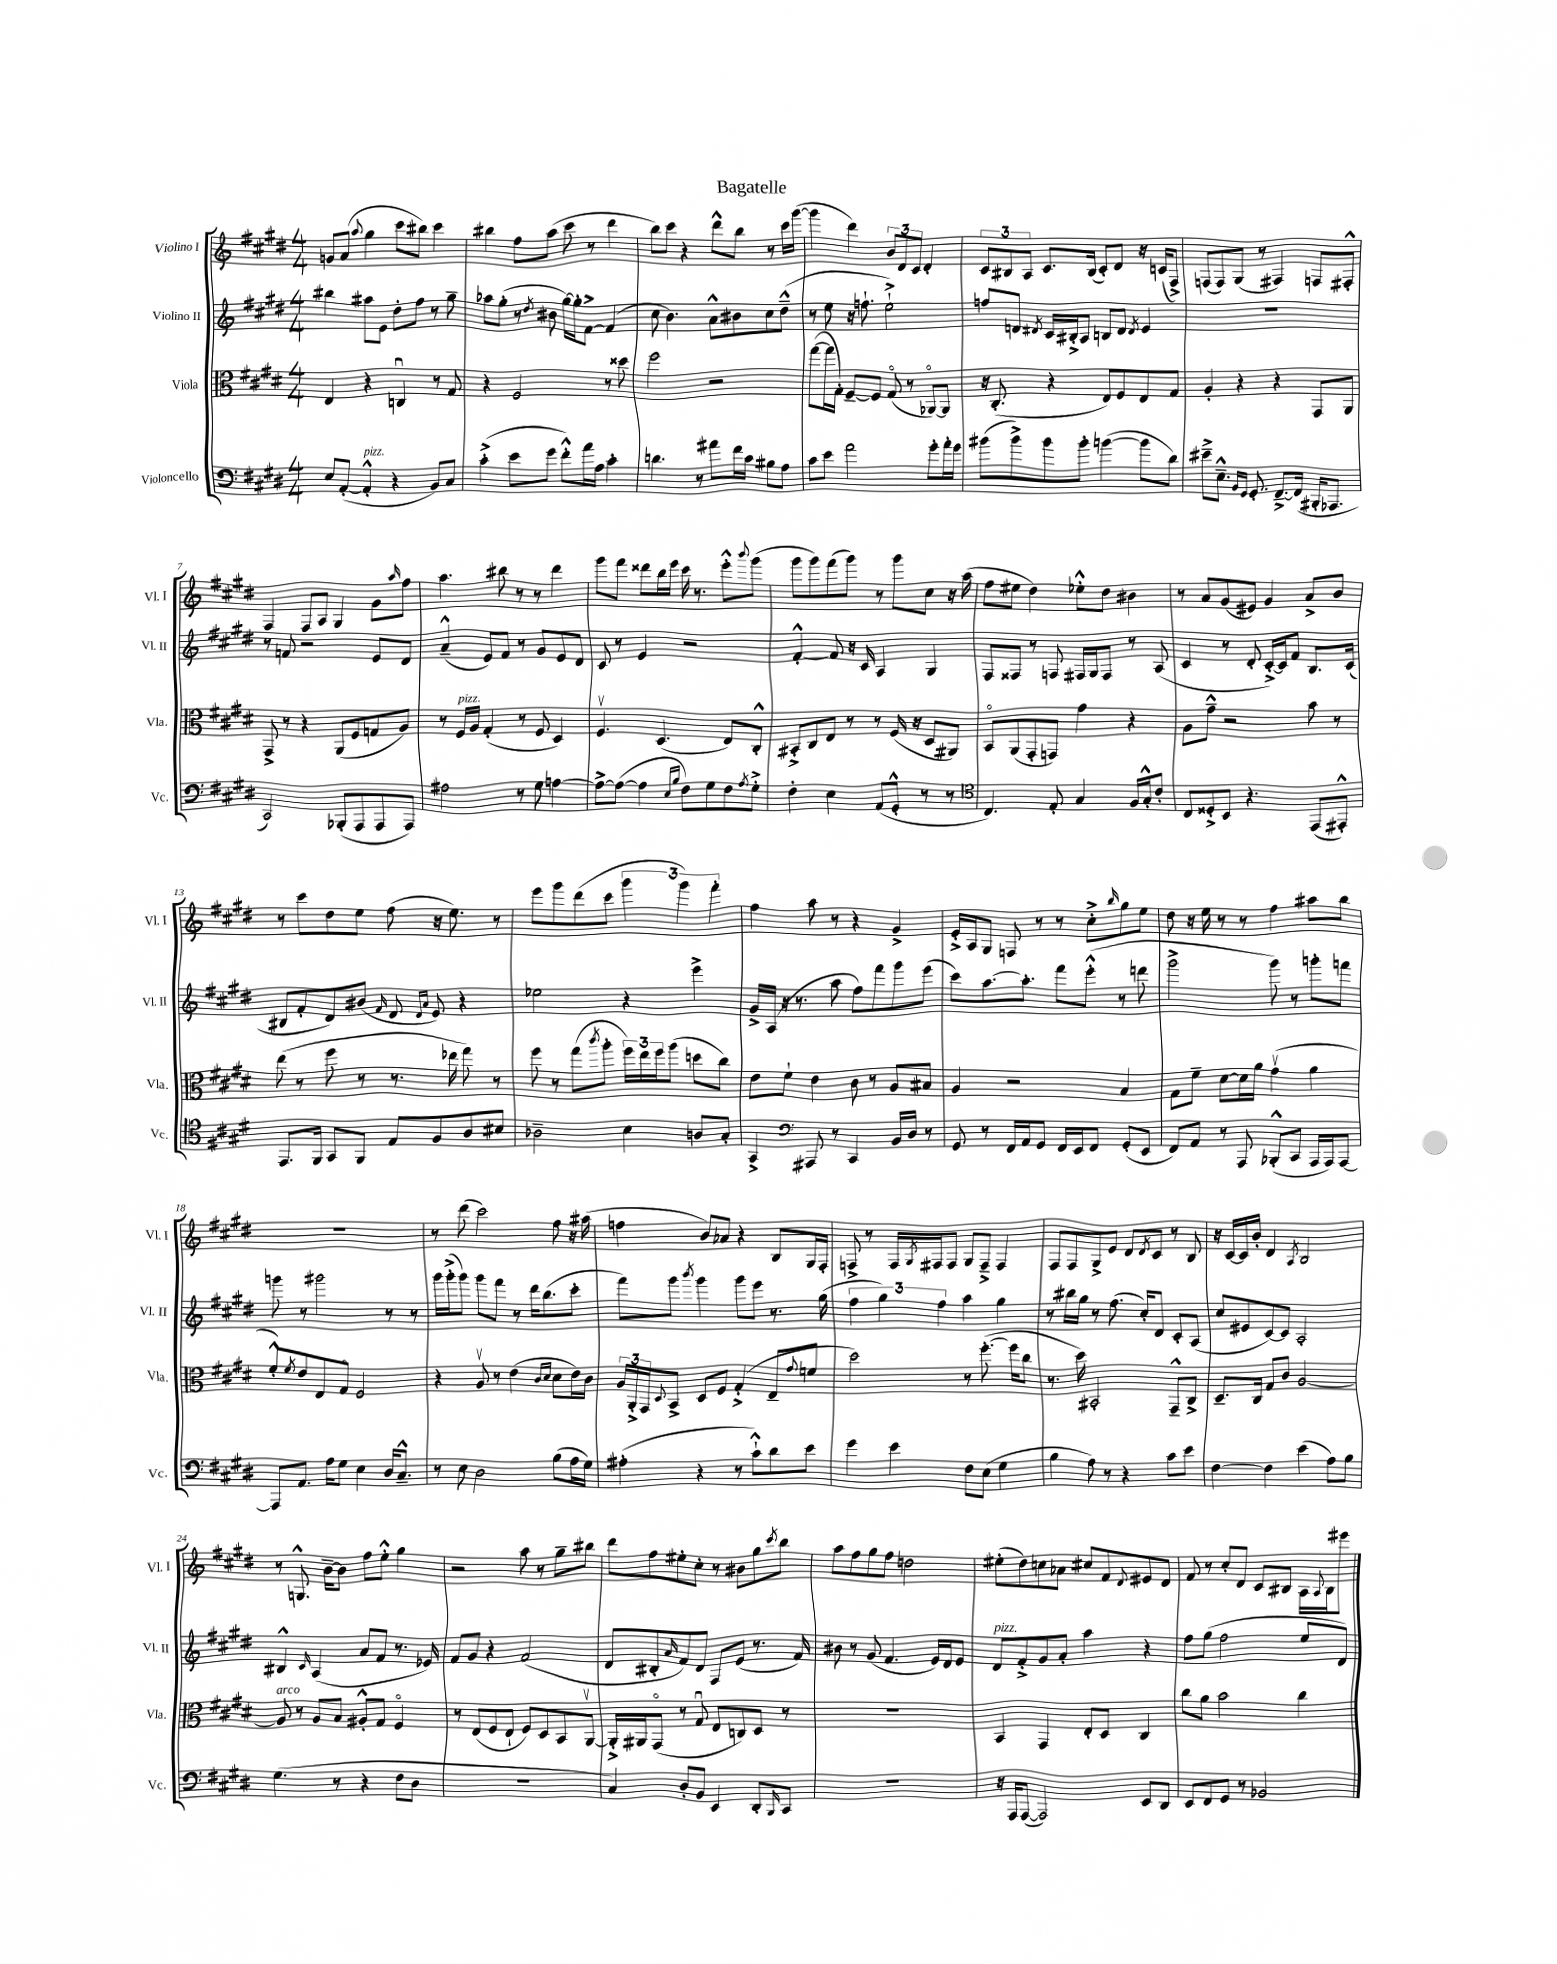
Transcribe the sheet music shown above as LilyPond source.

\header { title = "Bagatelle" }
<<
\new StaffGroup <<
\new Staff = "s0" \with { instrumentName = "Violino I" shortInstrumentName = "Vl. I" } {
    \clef treble \key e \major \numericTimeSignature \time 4/4
    g'8 a'8( \appoggiatura { a''8 } gis''4 cis'''8 bis''8) cis'''4 |
    bis''4 fis''8 a''8( cis'''8 r8 dis'''4 |
    b''8) cis'''8 r4 dis'''8-^ b''8 r8 cis'''16 gis'''16~( |
    gis'''4 dis'''4) \tuplet 3/2 { b'8 dis'8 cis'8 } dis'4-. |
    \tuplet 3/2 { cis'8 bis8 a8 } cis'8. bis16( cis'8-.) dis'8 r16 c'16( fis8->) |
    f8( f8) gis8( r8 fis4) f8 fis8-.-^ |
    fis4 fis8 a8 gis4 gis'8 \grace { a''16 } fis''8 |
    a''4. bis''8 r8 r8 dis'''4 |
    gis'''8 fis'''8 disis'''8 b''16 e'''16 cis'''16 r8. e'''8-.-^ \appoggiatura { b'''8 } gis'''8( |
    gis'''8 gis'''8) fis'''8( gis'''8) r8 gis'''8 cis''8 r16 a''16( |
    fis''8 eis''8 dis''4) ees''8-.-^ dis''8 bis'4 |
    r8 a'8 gis'8( eis'8) gis'4 a'8-> b'8 |
    r8 cis'''8 dis''8 e''8 fis''8( r16 e''8.) r8 |
    e'''8 gis'''8 dis'''8( cis'''8 \tuplet 3/2 { gis'''4 gis'''4) fis'''4-. } |
    fis''4 a''8 r8 r4 gis'4-> |
    e'16-.-> a16 gis8 f8 r8 r8 cis''8-.-> \grace { b''16 } gis''8 e''8 |
    dis''8 r16 e''16 r8 r8 fis''4 ais''8 b''8 |
    R1 |
    r8 dis'''8( cis'''2) fis''8 r16 ais''16( |
    f''4 b'8) aes'8 r4 b8 gis16 fis16-. |
    f8-> r8 f16 \acciaccatura { gis8 } fis16 fis8 gis8 fis8---> fis4 |
    fis8 fis8 gis8-> e'8 dis'8 \acciaccatura { dis'8 } cis'8 r8 b8 |
    r16 cis'16~ cis'16 b'16-. dis'4 \acciaccatura { a8 } b2 |
    r8 g8.-^ b'16~-- b'8 fis''8 e''8-.-^ gis''4 |
    r2 a''8 r8 gis''8-- bis''8 |
    dis'''8 fis''8 eis''8-. cis''8-. r8 bis'8 gis''8 \acciaccatura { cis'''8 } b''8 |
    a''8 fis''8 gis''8 fis''8 d''2 |
    eis''8-.( dis''8) c''8 aes'8 cis''8 fis'8 \appoggiatura { dis'8 } eis'8 dis'8 |
    fis'8 r8 cis''8-. dis'8 cis'8 bis8 a16 \appoggiatura { a8 } bis16 eis'''8 \bar "|." |
}
\new Staff = "s1" \with { instrumentName = "Violino II" shortInstrumentName = "Vl. II" } {
    \clef treble \key e \major \numericTimeSignature \time 4/4
    bis''4 ais''8 e'8 dis''8-. fis''8 r8 gis''8-- |
    aes''8 gis''8-.( r8 \acciaccatura { dis''8 } bis'8 gis''16~) gis''16-. fis'8~-> fis'4( |
    cis''8 b'4.) a'8-^ bis'8 cis''8 dis''8---^( |
    r8 e''8 r16 f''8.-! e''2-!->) |
    f''8 d'8 \acciaccatura { dis'8 } cis'16 bis16-.-> a8 b8 dis'8 \acciaccatura { dis'8 } e'4 |
    R1 |
    r8 f'8 r2 e'8 dis'8 |
    a'4---^( e'8) fis'8 r8 gis'8 e'8 dis'8 |
    cis'8 r8 e'4 r2 |
    fis'4~-.-^ fis'8 r16 cis'16 a4 gis4 |
    fis8 fisis8 r8 f8 fis16 gis16 fis8 r8 a8( |
    cis'4 r8 dis'8-. cis'16~-.->) cis'16 fis'8 b8. cis'16( |
    bis8 fis'8-. dis'8) bis'8( \grace { fis'16 } dis'8 \grace { dis'16 a'16 } e'8) r4 |
    ees''2 r4 e'''4-> |
    gis'16-> a16( r16 r8. a''8 fis''8) fis'''8 gis'''8 e'''8( |
    cis'''8) a''8.~ a''8.-. fis'''8 e'''8-.-^( r8 d'''8 |
    gis'''2-> gis'''8) r8 g'''8-. f'''8 |
    g'''8 r8 gis'''2 r8 r8 |
    gis'''16 gis'''16-.->( gis'''8) gis'''8 fis'''8 r8 dis'''16 b''8.( cis'''8-. |
    fis'''8) gis'''8 \acciaccatura { b'''8 } gis'''4 gis'''8 e'''8 r8. gis''16( |
    \tuplet 3/2 { fis''4 gis''4) fis''4 } a''4 gis''4 |
    r8 bis''16 gis''16 r8 fis''8.( cis''16-.) dis'8 cis'8-. a8( |
    cis''8 eis'8 cis'8~) cis'8 a2-. |
    bis4-^ \grace { cis'16 } a4( a'8 fis'8 r8. ees'16) |
    fis'8 gis'8 r4 fis'2( |
    dis'8 bis8-. \grace { a'16 } fis'8) dis'8 fis8 e'8( r8. fis'16) |
    bis'8 r8 gis'8( fis'4. e'16) dis'16 e'8 |
    dis'8^\markup { \italic "pizz." } fis'8-.-> gis'8 a'8-. a''4 r4 |
    fis''8 gis''8( fis''2 e''8 dis'8) \bar "|." |
}
\new Staff = "s2" \with { instrumentName = "Viola" shortInstrumentName = "Vla." } {
    \clef alto \key e \major \numericTimeSignature \time 4/4
    e4 r4 c4\downbow r8 gis8 |
    r4 fis2 r8 disis''8 |
    fis''2 r2 |
    gis''8~( gis''16 gis16-.) fis8~-- fis8 gis8\flageolet( r8 aes,8~\flageolet) aes,8 |
    r16 cis8.-.( r4 e8) fis8 e8 gis8 |
    a4-. r4 r4 gis,8 a,8 |
    gis,8-> r8 r4 a,8( fis8 g8 a8) |
    r8 fis16^\markup { \italic "pizz." } a16 gis4-.( r8 fis8 dis4) |
    fis4.\upbow dis4.( e8) cis8-.-^ |
    bis,8-.-> cis8 e8 r8 r8 fis16( r16 dis8 ais,8) |
    b,8\flageolet a,8( gis,8-. g,8) gis'4 r4 |
    a8 gis'8---^ r2 b'8 r8 |
    e''8( r8 fis''8 r8 r8. ees''16 gis''8) r8 |
    fis''8 r8 gis''8( \acciaccatura { cis'''8 } a''8-. \tuplet 3/2 { fis''16) e''16 fis''16 } a''8( d''8 cis''8) |
    e'8 fis'8-! e'4 cis'8 r8 a8 bis8 |
    a4 r2 b4 |
    gis8 fis'8-- dis'8~ dis'16 a'16 gis'4\upbow( a'4 |
    fis'8-.-^) \acciaccatura { fis'8 } e'8 e8 gis8\flageolet fis2 |
    r4 a8\upbow r8 e'4( \grace { cis'16 dis'16 } dis'8 e'16) cis'16 |
    \tuplet 3/2 { a16 a,16-.-> gis,16 } \appoggiatura { dis8 } b,8-> dis8 fis8 gis4-.->( e8-- \appoggiatura { gis'8 } f'8 |
    dis''2) r8 fis''8.~-.( fis''16 cis''8 |
    r8. dis''16) bis,2-. gis,8---^ cis8-> |
    dis8.-- cis16 gis8 cis'8 a2~ |
    a8^\markup { \italic "arco" } r8 a8 b8 ais8-.-^ gis8 fis4\flageolet |
    r8 e8( fis8 e8-! fis8) dis8 b,8 a,8~\upbow |
    a,16-.-> ais,16 gis,8\flageolet( r8 gis8\downbow e8 c8) dis8 r8 |
    R1 |
    b,4 gis,4 e8-. dis8 cis4 |
    cis''8 a'8 b'2 cis''4 \bar "|." |
}
\new Staff = "s3" \with { instrumentName = "Violoncello" shortInstrumentName = "Vc." } {
    \clef bass \key e \major \numericTimeSignature \time 4/4
    e8 a,8~-.( a,4-.-^^\markup { \italic "pizz." } r4 b,8) cis8 |
    cis'4-.->( e'8 gis'8 fis'8-.-^) a'16 a16 cis'4-. |
    d'4. r8 ais'8 fis'16 cis'16 bis8 a8 |
    cis'8 e'8 a'2 gis'8-. a'16-. gis'16 |
    bis'8( bis'8->) bis'8 bis'8-. b'4~( b'8 dis'8) |
    eis'8---> e8.---^ \grace { b,16 gis,16 } gis,8.-. fis,8.~---> fis,16( bis,,16-. aes,,8. |
    cis,2) bes,,8-.( a,,8 a,,8 a,,8) |
    ais2 r8 gis8 a4~ |
    a8~-> a8~( a4 \grace { e16 b16 } fis8) gis8 fis8 \acciaccatura { a8 } gis8-.-> |
    fis4-. e4 a,8( gis,8-.-^ r8 r8 |
    \clef tenor cis4.) e8-. gis4 fis16 gis16-.-^ cis'8-. |
    cis8 disis8-.-> b,8 r4. e,8( eis,8-.-^) |
    e,8. fis,16 gis,8 fis,8 e8 fis8 a8 bis8 |
    aes2-- b4 a8 gis8-. |
    gis,4-> \clef bass ais,,8 r8 cis,4 b,16 dis16 r8 |
    gis,8 r8 fis,16 a,16 gis,8 fis,16 e,16 fis,8 gis,8-.( e,8 |
    fis,8) a,8 r8 a,,8 bes,,8-.-^( cis,8 a,,16 a,,16) a,,8~ |
    a,,8 a,8. a16 gis8 e4 dis16 cis8.---^ |
    r8 e8 dis2 b8( a16 gis16) |
    ais4-.( r4 r8 cis'8-!-^) dis'8 e'8 |
    gis'4 e'4 fis8 e8( gis4 |
    b4 a8) r8 r4 cis'8 e'8 |
    fis4~ fis4 e'4( a8) b8 |
    gis4.( r8 r4 fis8 dis8 |
    R1 |
    cis4) dis8-. b,8 e,4 dis,8-. \grace { b,,16 } cis,8 |
    R1 |
    r16 a,,16 a,,8~( a,,2) e,8 dis,8 |
    e,8 fis,8 gis,8 r8 bes,2 \bar "|." |
}
>>
>>
